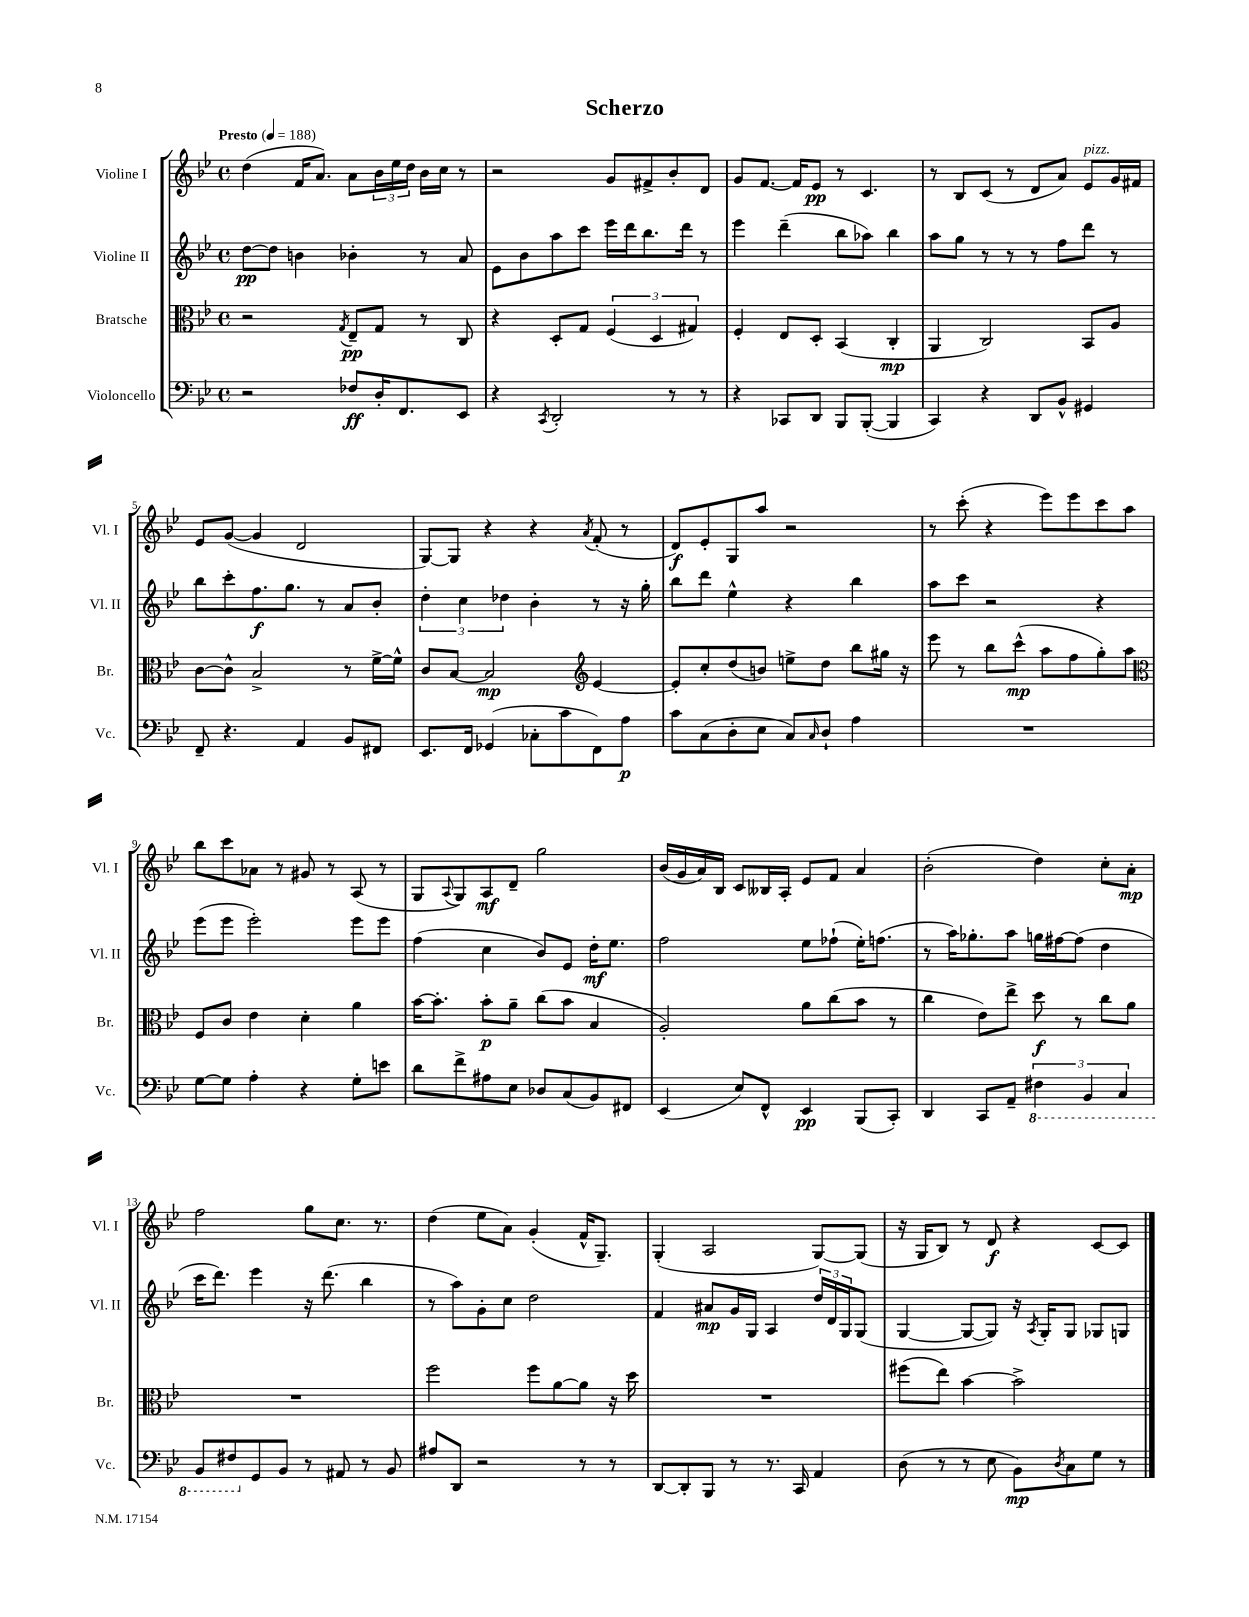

**kern	**dynam	**kern	**dynam	**kern	**dynam	**kern	**dynam
*part4	*part4	*part3	*part3	*part2	*part2	*part1	*part1
*staff4	*staff4	*staff3	*staff3	*staff2	*staff2	*staff1	*staff1
*I"Violoncello	*	*I"Bratsche	*	*I"Violine II	*	*I"Violine I	*
*I'Vc.	*	*I'Br.	*	*I'Vl. II	*	*I'Vl. I	*
*clefF4	*	*clefC3	*	*clefG2	*	*clefG2	*
*k[b-e-]	*	*k[b-e-]	*	*k[b-e-]	*	*k[b-e-]	*
*M4/4	*	*M4/4	*	*M4/4	*	*M4/4	*
*met(c)	*	*met(c)	*	*met(c)	*	*met(c)	*
*MM188	*	*MM188	*	*MM188	*	*MM188	*
=1	=1	=1	=1	=1	=1	=1	=1
!	!	!	!	!	!	!LO:TX:a:B:t=Presto	!
2r	.	2r	.	[8dd\L	pp	(4dd\	.
.	.	.	.	8dd\J]	.	.	.
.	.	.	.	4bn\	.	16f/KL	.
.	.	.	.	.	.	8.a/J)	.
.	.	8qG/	.	.	.	.	.
8F-X/L	ff	8E-~/L	pp	4b-X'\	.	8a\L	.
16D'/K	.	8G/J	.	.	.	24b-\L	.
.	.	.	.	.	.	24ee-\	.
8.FF/	.	.	.	.	.	.	.
.	.	.	.	.	.	24dd\JJ	.
.	.	8r	.	8r	.	16b-\LL	.
.	.	.	.	.	.	16cc\JJ	.
8EE-/J	.	8C/	.	8a/	.	8r	.
=2	=2	=2	=2	=2	=2	=2	=2
4r	.	4r	.	8e-\L	.	2r	.
.	.	.	.	8b-\	.	.	.
8qCC/	.	.	.	.	.	.	.
2DD'/	.	8D'/L	.	8aa\	.	.	.
.	.	8G/J	.	8ccc\J	.	.	.
.	.	(6F/	.	16eee-\LL	.	8g/L	.
.	.	.	.	16ddd\J	.	.	.
.	.	.	.	8.bb-\	.	8f#X^/	.
.	.	6D/	.	.	.	.	.
8r	.	.	.	.	.	8b-'/	.
.	.	.	.	16ddd\Jk	.	.	.
.	.	6G#X/)	.	.	.	.	.
8r	.	.	.	8r	.	8d/J	.
=3	=3	=3	=3	=3	=3	=3	=3
4r	.	4F'/	.	4eee-\	.	8g/L	.
.	.	.	.	.	.	[8.f/J	.
8CC-X/L	.	8E-/L	.	(4ddd~\	.	.	.
.	.	.	.	.	.	16f/KL]	.
8DD/J	.	8D'/J	.	.	.	8e-/J	pp
8BBB-/L	.	(4BB-/	.	8bb-\L	.	8r	.
([8BBB-'/J	.	.	.	8aa-X\J)	.	4.c/	.
4BBB-/]	.	4C'/	mp	4bb-\	.	.	.
=4	=4	=4	=4	=4	=4	=4	=4
4CC/)	.	4AA/	.	8aa\L	.	8r	.
.	.	.	.	8gg\J	.	8B-/L	.
4r	.	2C/)	.	8r	.	(8c/J	.
.	.	.	.	8r	.	8r	.
8DD/L	.	.	.	8r	.	8d/L	.
8BB-^^/J	.	.	.	8ff\L	.	8a/J)	.
!	!	!	!	!	!	!LO:TX:a:i:t=pizz.	!
4GG#X/	.	8BB-/L	.	8ddd\J	.	8e-/L	.
.	.	8A/J	.	8r	.	16g/L	.
.	.	.	.	.	.	16f#X/JJ	.
!!LO:LB:g=z
=5	=5	=5	=5	=5	=5	=5	=5
8FF~/	.	[8c\L	.	8bb-\L	.	8e-/L	.
4.r	.	8c^^\J]	.	8ccc'\	.	([8g/J	.
.	.	2B-^/	.	8.ff\	f	4g/]	.
.	.	.	.	8.gg\J	.	.	.
4AA/	.	.	.	.	.	2d/	.
.	.	.	.	8r	.	.	.
8BB-/L	.	8r	.	8a/L	.	.	.
8FF#X/J	.	[16f^\LL	.	8b-'/J	.	.	.
.	.	16f^^\JJ]	.	.	.	.	.
=6	=6	=6	=6	=6	=6	=6	=6
8.EE-/L	.	8c/L	.	6dd'\	.	[8G/L)	.
.	.	[8B-/J	.	.	.	8G/J]	.
.	.	.	.	6cc\	.	.	.
16FF/Jk	.	.	.	.	.	.	.
(4GG-X/	.	2B-/]	mp	.	.	4r	.
.	.	.	.	6dd-X\	.	.	.
8C-X'\L	.	.	.	4b-'\	.	4r	.
8c\	.	.	.	.	.	.	.
*	*	*clefG2	*	*	*	*	*
.	.	.	.	.	.	8qa/	.
8FF\)	.	[4e-/	.	8r	.	(8f'/	.
8A\J	p	.	.	16r	.	8r	.
.	.	.	.	16gg'\	.	.	.
=7	=7	=7	=7	=7	=7	=7	=7
8c\L	.	8e-'/L]	.	8bb-\L	.	8d/L)	f
(8C\	.	8cc'/	.	8ddd\J	.	8e-'/	.
8D'\	.	(8dd/	.	4ee-^^\	.	8G/	.
8E-\J	.	8bn/J)	.	.	.	8aa/J	.
8C/L)	.	8een^\L	.	4r	.	2r	.
16qqC/	.	.	.	.	.	.	.
8D`/J	.	8dd\J	.	.	.	.	.
4A\	.	8bb-\L	.	4bb-\	.	.	.
.	.	16gg#X\Jk	.	.	.	.	.
.	.	16r	.	.	.	.	.
=8	=8	=8	=8	=8	=8	=8	=8
1r	.	8eee-\	.	8aa\L	.	8r	.
.	.	8r	.	8ccc\J	.	(8ccc'\	.
.	.	8bb-\L	.	2r	.	4r	.
.	.	(8ccc^^\J	mp	.	.	.	.
.	.	8aa\L	.	.	.	8eee-\L)	.
.	.	8ff\	.	.	.	8eee-\	.
.	.	8gg'\)	.	4r	.	8ccc\	.
.	.	8aa\J	.	.	.	8aa\J	.
!!LO:LB:g=z
=9	=9	=9	=9	=9	=9	=9	=9
*	*	*clefC3	*	*	*	*	*
[8G\L	.	8F/L	.	(8eee-\L	.	8bb-\L	.
8G\J]	.	8c/J	.	8eee-\J	.	8ccc\	.
4A'\	.	4e-\	.	2eee-'\)	.	8a-X\J	.
.	.	.	.	.	.	8r	.
4r	.	4d'\	.	.	.	8g#X/	.
.	.	.	.	.	.	8r	.
8G'\L	.	4a\	.	8eee-\L	.	(8A/	.
8en\J	.	.	.	8eee-\J	.	8r	.
=10	=10	=10	=10	=10	=10	=10	=10
8d\L	.	[16b-\KL	.	(4ff\	.	8G/L	.
.	.	8.b-'\J]	.	.	.	.	.
.	.	.	.	.	.	8qqA/	.
8f^\	.	.	.	.	.	8G/)	.
8A#X\	.	8b-'\L	p	4cc\	.	8A/	mf
8E-\J	.	8a~\J	.	.	.	8d~/J	.
8D-X/L	.	(8cc\L	.	8b-/L)	.	2gg\	.
(8C/	.	8b-\J	.	8e-/J	.	.	.
8BB-/)	.	4B-/	.	16dd'\KL	mf	.	.
.	.	.	.	8.ee-\J	.	.	.
8FF#X/J	.	.	.	.	.	.	.
=11	=11	=11	=11	=11	=11	=11	=11
(4EE-/	.	2A'/)	.	2ff\	.	(16b-/LL	.
.	.	.	.	.	.	16g/	.
.	.	.	.	.	.	16a/)	.
.	.	.	.	.	.	16B-/JJ	.
8E-/L)	.	.	.	.	.	8c/L	.
8FF^^/J	.	.	.	.	.	16B--X/L	.
.	.	.	.	.	.	16A'/JJ	.
4EE-/	pp	8a\L	.	8ee-\L	.	8e-/L	.
.	.	(8cc\	.	(8ff-X`\J	.	8f/J	.
(8BBB-/L	.	8b-\J	.	16ee-'\KL)	.	4a/	.
.	.	.	.	(8.ffn\J	.	.	.
8CC'/J)	.	8r	.	.	.	.	.
=12	=12	=12	=12	=12	=12	=12	=12
4DD/	.	4cc\	.	8r	.	(2b-'\	.
.	.	.	.	16aa\KL)	.	.	.
.	.	.	.	8.gg-X'\	.	.	.
8CC/L	.	8e-\L)	.	.	.	.	.
8AA~/J	.	8ee-^\J	.	8aa\J	.	.	.
*8ba	*	*	*	*	*	*	*
6FF#X\	.	8dd\	f	16ggn\LL	.	4dd\)	.
.	.	.	.	[16ff#X\J	.	.	.
.	.	8r	.	(8ff#\J]	.	.	.
6BBB-/	.	.	.	.	.	.	.
.	.	8cc\L	.	4dd\	.	8cc'\L	.
6CC/	.	.	.	.	.	.	.
.	.	8a\J	.	.	.	8a'\J	mp
!!LO:LB:g=z
=13	=13	=13	=13	=13	=13	=13	=13
8BBB-/L	.	1r	.	16ccc\KL	.	2ff\	.
.	.	.	.	8.ddd\J)	.	.	.
8FF#X/	.	.	.	.	.	.	.
*X8ba	*	*	*	*	*	*	*
8GG/	.	.	.	4eee-\	.	.	.
8BB-/J	.	.	.	.	.	.	.
8r	.	.	.	16r	.	8gg\L	.
.	.	.	.	(8.ddd\	.	.	.
8AA#X/	.	.	.	.	.	8.cc\J	.
8r	.	.	.	4bb-\	.	.	.
.	.	.	.	.	.	8.r	.
8BB-/	.	.	.	.	.	.	.
=14	=14	=14	=14	=14	=14	=14	=14
8A#X/L	.	2ff\	.	8r	.	(4dd\	.
8DD/J	.	.	.	8aa\L)	.	.	.
2r	.	.	.	8g'\	.	8ee-\L	.
.	.	.	.	8cc\J	.	8a\J)	.
.	.	8ff\L	.	2dd\	.	(4g'/	.
.	.	[8a\	.	.	.	.	.
8r	.	8a\J]	.	.	.	16f^^/KL	.
.	.	.	.	.	.	8.G~/J)	.
8r	.	16r	.	.	.	.	.
.	.	16dd\	.	.	.	.	.
=15	=15	=15	=15	=15	=15	=15	=15
[8DD/L	.	1r	.	4f/	.	(4G'/	.
8DD'/]	.	.	.	.	.	.	.
8BBB-/J	.	.	.	8a#X/L	mp	2A/	.
8r	.	.	.	16g/L	.	.	.
.	.	.	.	16G/JJ	.	.	.
8.r	.	.	.	4A/	.	.	.
16CC/	.	.	.	.	.	.	.
4AA/	.	.	.	24dd/LL	.	[8G/L)	.
.	.	.	.	24d/	.	.	.
.	.	.	.	24G/J	.	.	.
.	.	.	.	(8G/J	.	(8G/J]	.
=16	=16	=16	=16	=16	=16	=16	=16
(8D\	.	(8ff#X\L	.	[4G/	.	16r	.
.	.	.	.	.	.	16G/KL	.
8r	.	8ee-\J)	.	.	.	8B-/J)	.
8r	.	[4b-\	.	8G/L_	.	8r	.
8E-\	.	.	.	8G/J])	.	8d/	f
8BB-\L)	mp	2b-^\]	.	16r	.	4r	.
.	.	.	.	8qA/	.	.	.
.	.	.	.	16G'/KL	.	.	.
8qD/	.	.	.	.	.	.	.
8C\	.	.	.	8G/J	.	.	.
8G\J	.	.	.	8G-X/L	.	[8c/L	.
8r	.	.	.	8Gn/J	.	8c/J]	.
==	==	==	==	==	==	==	==
*-	*-	*-	*-	*-	*-	*-	*-
